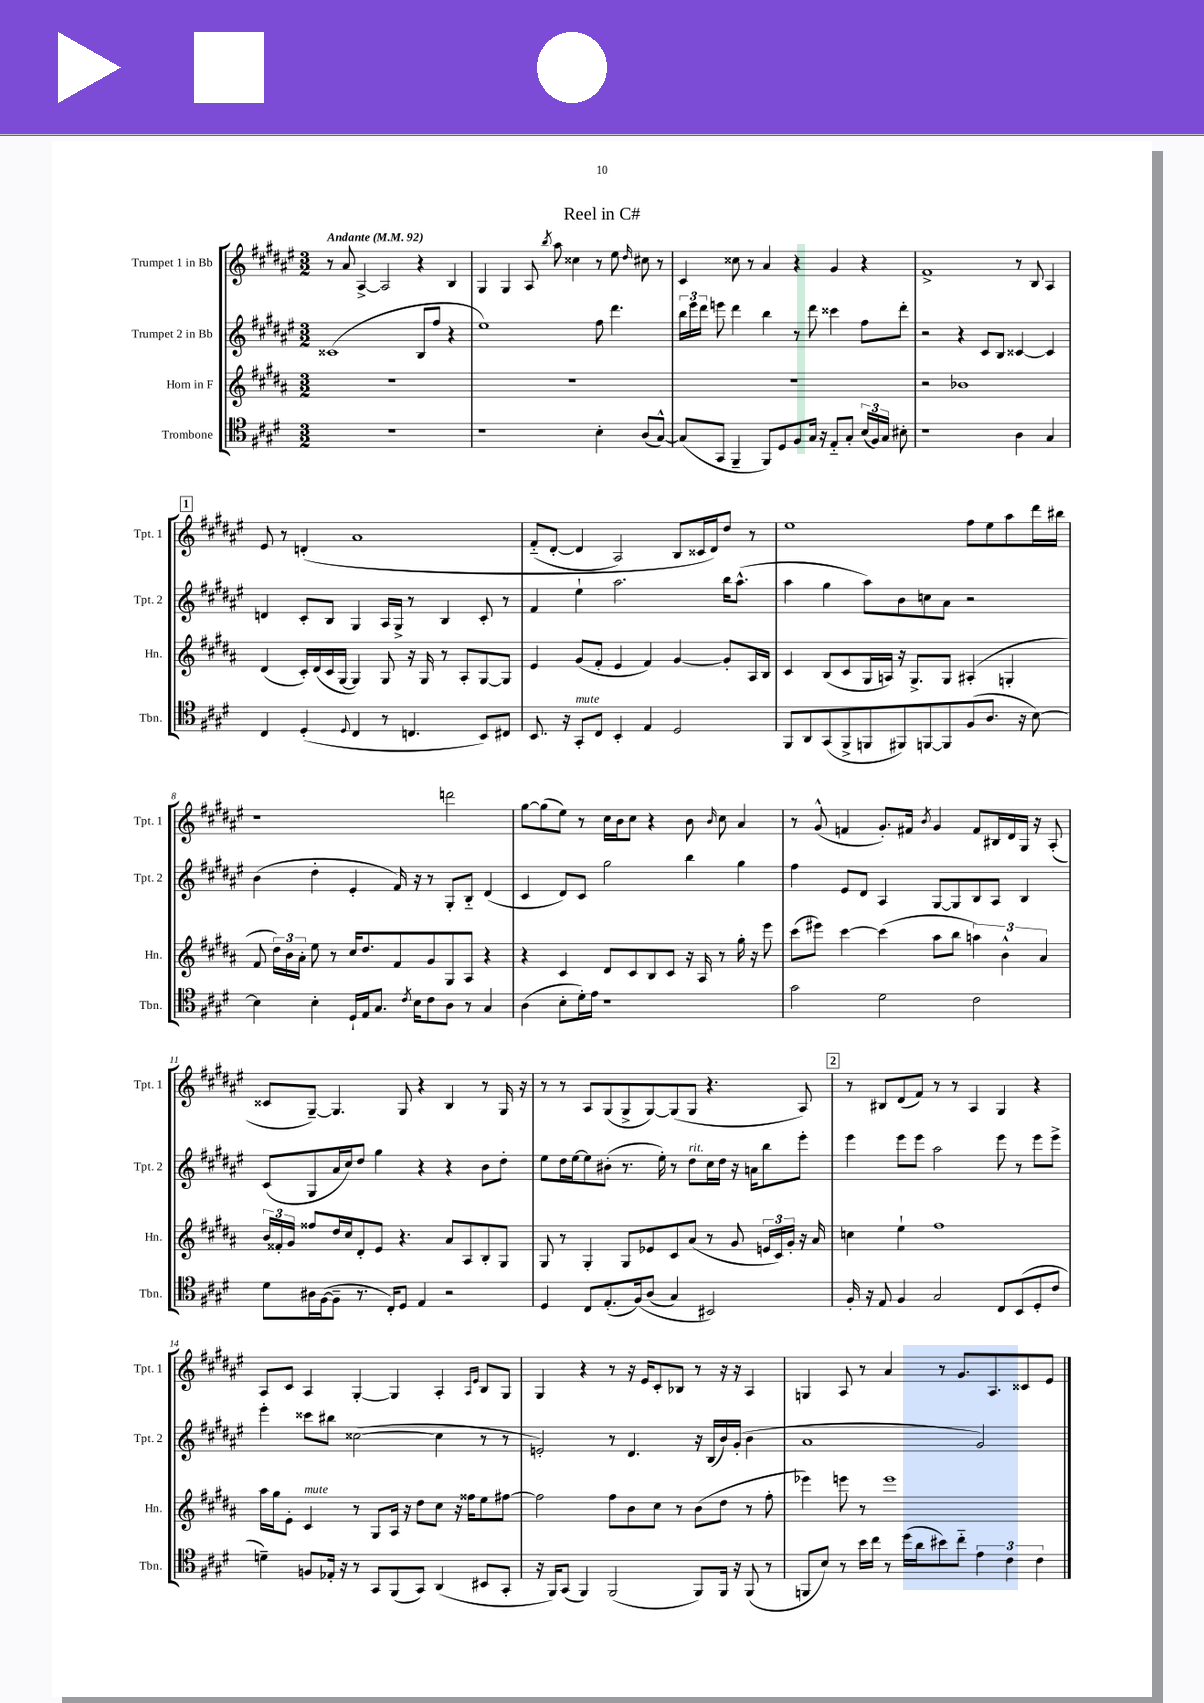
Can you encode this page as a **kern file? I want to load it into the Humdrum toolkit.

**kern	**kern	**kern	**kern
*staff4	*staff3	*staff2	*staff1
*clefC4	*clefG2	*clefG2	*clefG2
*k[f#c#g#d#]	*k[f#c#g#d#a#]	*k[f#c#g#d#a#e#]	*k[f#c#g#d#a#e#]
*M3/2	*M3/2	*M3/2	*M3/2
*MM92	*MM92	*MM92	*MM92
1.r	1.r	(1c##	8r
.	.	.	8a#
.	.	.	[4A#^
.	.	.	2A#]
.	.	8B	4r
.	.	8ff#	.
.	.	4r	4B
=	=	=	=
1r	1.r	1ee#)	4G#
.	.	.	4G#
.	.	.	8A#
.	.	.	8qbb
.	.	.	8aa#
.	.	.	4cc##
4B'	.	8ff#	8r
.	.	4.ddd#	8ee#
.	.	.	16qqdd#
(8A	.	.	8cc#
[8G#^^)	.	.	8r
=	=	=	=
(8G#]	1.r	24bb	4c#
.	.	24eee#	.
.	.	24ddd#	.
8GG#	.	8eee	.
4FF#~	.	4ddd#	8cc##
.	.	.	8r
8FF#)	.	4bb	4a#
8D#	.	.	.
8F#	.	8r	4r
16G#	.	8ddd#	.
16r	.	.	.
8E'~	.	4ccc##	4g#
8G#'	.	.	.
(24B	.	8ff#	4r
24F#)	.	.	.
24G#	.	.	.
8B#'	.	8ddd#'	.
=	=	=	=
1r	2r	2r	1f#^
.	1b-	4r	.
.	.	8c#	.
.	.	8B	.
4A	.	[4c##	8r
.	.	.	8B
4G#	.	4c##]	4A#
=	=	=	=
4C#	(4d#	4d	8e#
.	.	.	8r
(4D#'	16c#')	8c#'	&(4d'
.	(16d#	.	.
.	16c#	8B	.
.	[16G#	.	.
8qqD#	.	.	.
4C#	4G#])	4G#	1a#
8r	8G#	16A#	.
.	.	16G#^	.
4.C	16r	8r	.
.	16G#	.	.
.	8r	4B	.
.	8A#'	.	.
8BB)	[8G#	8c#'	.
8C#	8G#]	8r	.
=	=	=	=
8.BB	4e	4f#	(8f#'~
.	.	.	[8d#'
16r	.	.	.
8GG#'	(8g#	4ee#`	4d#]
8C#	8f#'	.	.
4BB'	4e	2.aa#	2A#)
4E	4f#)	.	.
2D#	[4g#	.	8B
.	.	.	16c##
.	.	.	16d#&)
.	8g#']	16bb	8dd#
.	.	(8.aa#^^	.
.	16A#	.	8r
.	16B	.	.
=	=	=	=
8FF#	4c#	4aa#	1ee#
8AA	.	.	.
(8GG#	(8B	4gg#	.
8FF#^	8c#	.	.
8FF	16G#	8aa#)	.
.	16A)	.	.
8FF#)	16r	8b	.
.	8.G#^	.	.
[8FF	.	8cc	.
8FF]	8G#	8a#	.
(8F#	(4A#'	2r	8ff#
8.A	.	.	8ee#
.	4G'	.	8aa#
16r	.	.	.
[8B)	.	.	16ddd#
.	.	.	16bb#
=	=	=	=
4B]	8f#	(4b	1r
.	24dd#)	.	.
.	24b	.	.
.	24a#'	.	.
4B'	8ee	4dd#'	.
.	8r	.	.
16D#`	16cc#	4e#'	.
16E	8.dd#	.	.
8.G#	.	.	.
.	8f#	16f#)	.
8qc#	.	.	.
16B	.	16r	.
8c#	8g#	8r	.
8A	8G#	8G#'	2ddd
8r	8A#	8B'~	.
4G#	4r	(4d#	.
=	=	=	=
(4A	4r	4c#	[8gg#
.	.	.	(8gg#]
8B'	4c#	8d#)	8ee#)
16d#')	.	8c#	8r
16e	.	.	.
1r	8d#	2gg#	16cc#
.	.	.	16b
.	8c#	.	8cc#
.	8B	.	4r
.	8c#	.	.
.	16r	4bb	8b
.	16A#	.	.
.	.	.	16qqb
.	8r	.	8cc#
.	16gg#'	4gg#	4a#
.	16r	.	.
.	8eee	.	.
=	=	=	=
2g#	(8ccc#	4ff#	8r
.	8eee#)	.	(8g#^^
.	[4ccc#	8e#	4f
.	.	8d#	.
2d#	(4ccc#]	4A#	8.g#')
.	.	.	16f#
.	.	.	8qb
.	8aa#	[8G#	4g#
.	8bb	8G#]	.
2c#	6aa)	8B	8f#
.	.	8A#	16B#
.	6b^^	.	.
.	.	.	16d#
.	.	4B	16G#
.	.	.	16r
.	6a#	.	.
.	.	.	(8A#'
=	=	=	=
8d#	24b	(8c#	8c##
.	24f##'	.	.
.	24g#	.	.
16A#	8ff##	8G#	[8G#~)
([16F#	.	.	.
8F#~]	16dd#	16a#	4.G#]
.	16cc#	16cc#)	.
8.r	8d#'	8dd#	.
.	8e	4gg#	.
16C#')	.	.	.
8D#	4.r	.	8G#
4E	.	4r	4r
2r	8a#	4r	4B
.	8A#	.	.
.	8B'	8b	8r
.	8G#	8dd#'	16G#
.	.	.	16r
=	=	=	=
4D#	8G#	8ee#	8r
.	8r	16dd#	8r
.	.	[16ee#	.
8C#	4G#'	8ee#]	8A#
(8.E'	.	(8b#'	(8G#
.	8G#	8.r	8G#^
&(16F#)	.	.	.
(8A	8e-	.	[8G#)
.	.	16ee#')	.
4G#)	8c#	8r	(8G#]
.	(8a#	8dd#	8G#
2BB#&)	8r	16cc#	4.r
.	.	16dd#	.
.	8g#	16r	.
.	.	16a	.
.	24e	8bb	.
.	24c#)	.	.
.	24g#'	.	.
.	16r	8eee#'	8A#)
.	16a#	.	.
=	=	=	=
16F#'	4cc	4eee#	8r
16r	.	.	.
8E	.	.	8B#
4F#	4ee`	8eee#	(8d#
.	.	8eee#	8f#)
2G#	1ff#	2aa#	8r
.	.	.	8r
.	.	.	4A#
8C#	.	8eee#	4G#
(8BB	.	8r	.
8D#'	.	8eee#	4r
8c#	.	8eee#^	.
=	=	=	=
4d~)	16aa#	4eee#'	8A#
.	16gg#	.	.
.	8e'	.	8c#
8F	4c#	8ccc##	4A#
16E-'	.	8bb#	.
16r	.	.	.
8r	8r	([2cc##	[4G#'
8GG#	8G#	.	.
(8FF#	16A#	.	4G#]
.	16r	.	.
8GG#)	8dd#	.	.
(4AA	8cc#	4cc##]	4A#'
.	16r	.	.
.	16ff##	.	.
.	.	.	16qqA#
.	.	.	16qqe#
8BB#	8ee	8r	8B
8GG#'	[8ff#	8r	8G#
=	=	=	=
16r	2ff#]	2e')	4G#
16FF#)	.	.	.
(8GG#	.	.	.
4FF#)	.	.	4r
(2FF#	8ff#	8r	8r
.	8b	4.d#	16r
.	.	.	16e#
.	8cc#	.	8c#'
.	8r	.	8B-
8FF#)	(8b	16r	8r
.	.	(16B	.
16FF#	8dd#	16b)	16r
16r	.	(16g#'	16r
(8FF#	8r	4b	4A#
8r	8ff#'	.	.
=	=	=	=
8FF	4eee-)	1a#	4G
8B)	.	.	.
8r	8eee	.	8A#
16b	8r	.	8r
16cc#	.	.	.
8r	1eee	.	4a#
(16dd#	.	.	.
16a	.	.	.
8b#)	.	.	8r
8cc#'~	.	.	8.g#
6e	.	2g#)	.
.	.	.	8.A#
6c#	.	.	.
.	.	.	8c##
6c#	.	.	.
.	.	.	8e#
==	==	==	==
*-	*-	*-	*-
